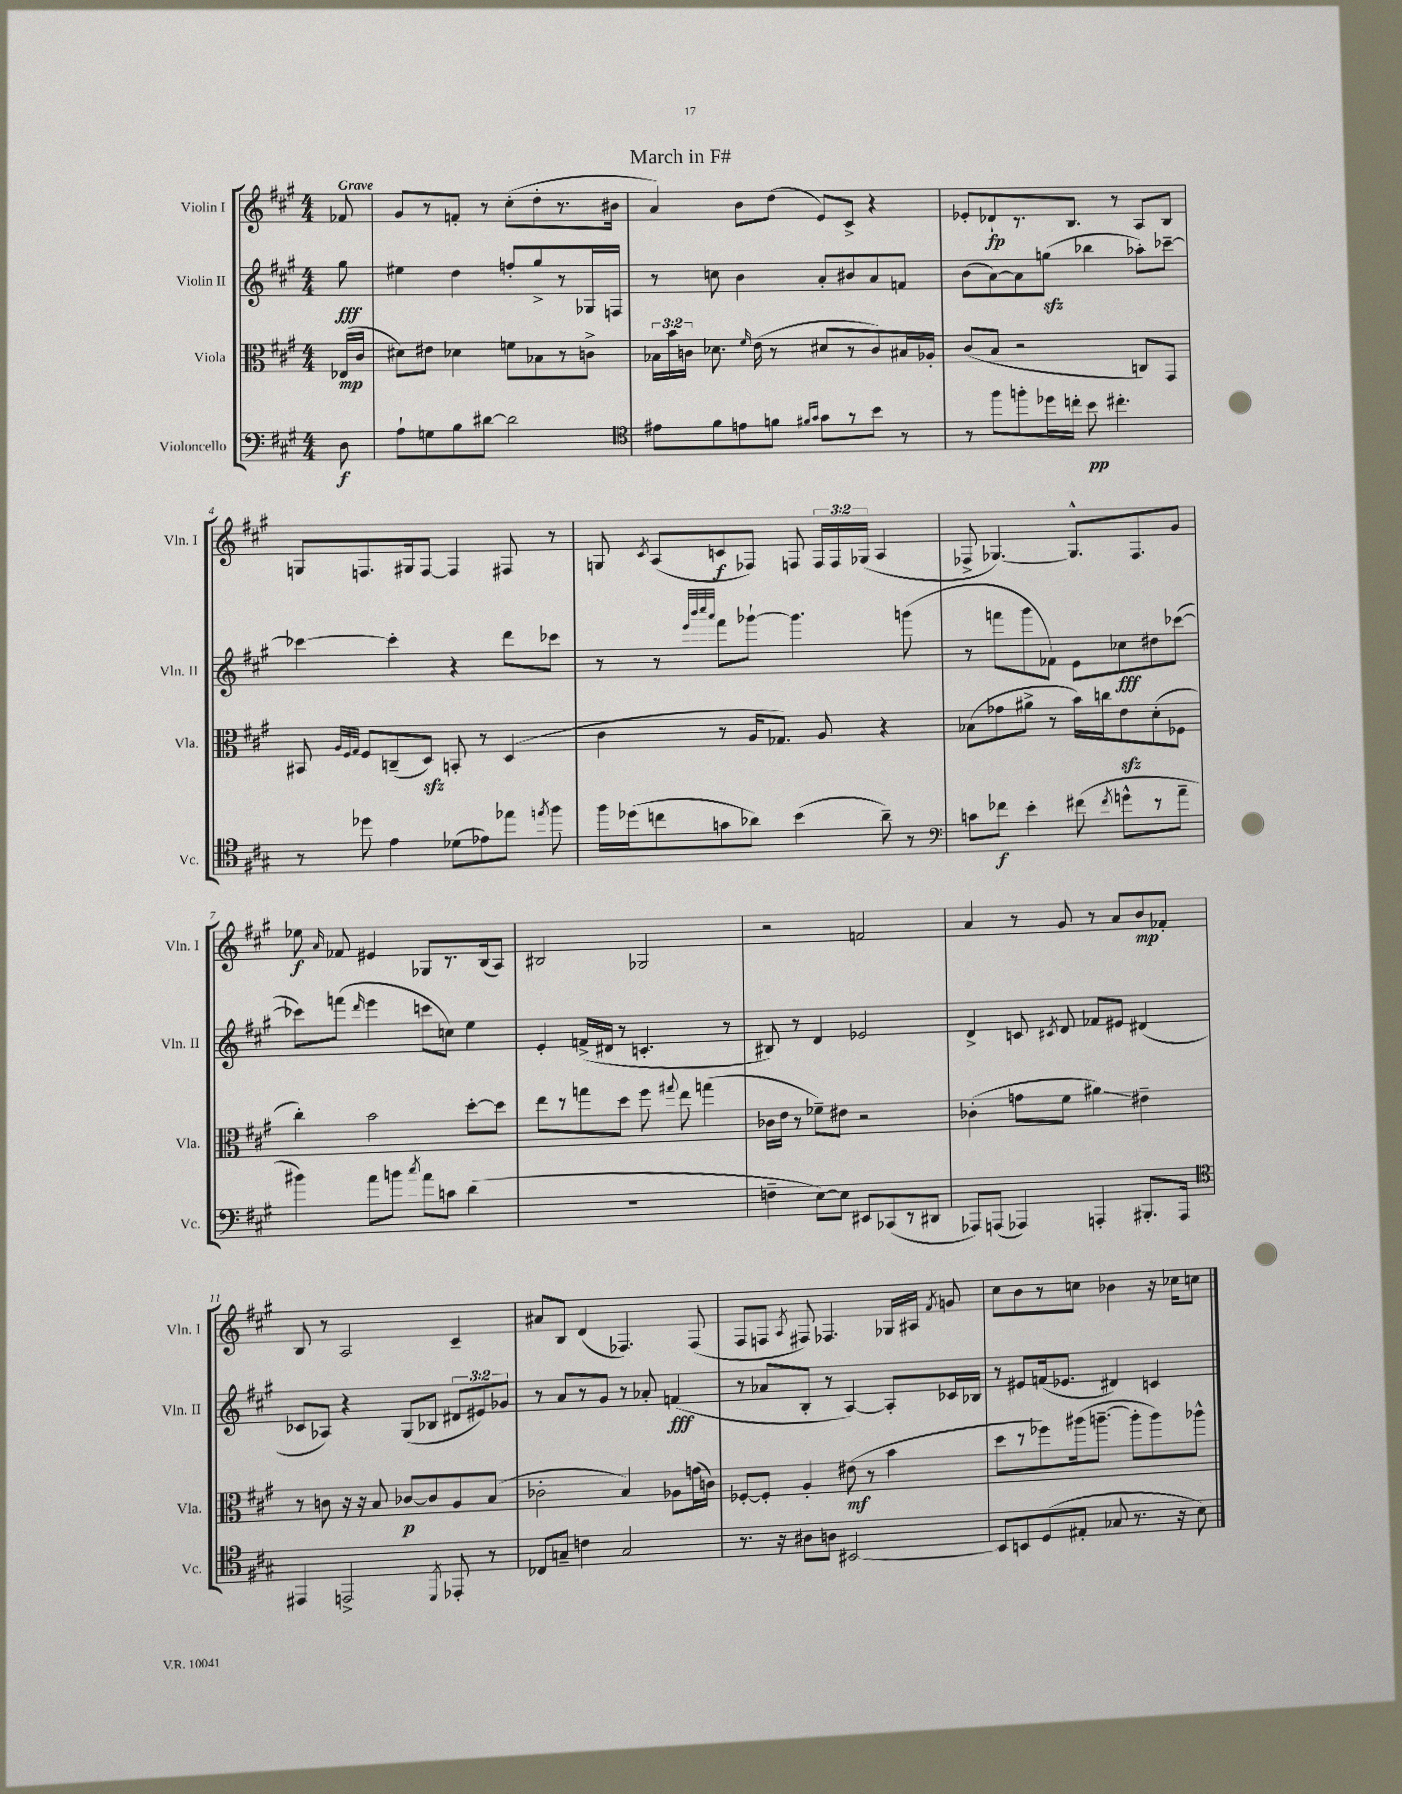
\header { title = "March in F#" }
<<
\new StaffGroup <<
\new Staff = "s0" \with { instrumentName = "Violin I" shortInstrumentName = "Vln. I" } {
    \clef treble \key a \major \numericTimeSignature \time 4/4 \override Staff.TupletNumber.text = #tuplet-number::calc-fraction-text \partial 8 \tempo "Grave"
    \autoBeamOff fes'8 |
    gis'8[ r8 f'8]-. r8 cis''8[-.( d''8-. r8. bis'16] |
    a'4) b'8[ d''8]( e'8[) cis'8]-> r4 |
    ees'8[-. des'8-!\fp r8. b8.] r8 a8[ b8] |
    g8[ f8. gis16 f8]~ f4 fis8 r8 |
    g8 \acciaccatura { cis'8 } a8[( c'8\f fes8]) f8 \tuplet 3/2 { f16[ f16 ges16]( } a4 |
    fes8-> ges4.~) ges8.[-^ fes8. gis'8] |
    ees''8\f \grace { a'16 } fes'8 eis'4 ges8[ r8. b16( a8]) |
    bis2 ges2 |
    r2 f'2 |
    a'4 r8 gis'8 r8 a'8[ b'8\mp fes'8]-. |
    b8 r8 a2 cis'4-- |
    ais'8[ b8] d'4( fes4.) fes8( |
    fis8[ f8] \acciaccatura { a8 } fis8) fes4. ges16[ ais16] \acciaccatura { fis'8 } g'8 |
    cis''8[ b'8 r8 c''8] bes'4 r16 ces''16[ c''8] \bar "|." |
}
\new Staff = "s1" \with { instrumentName = "Violin II" shortInstrumentName = "Vln. II" } {
    \clef treble \key a \major \numericTimeSignature \time 4/4 \override Staff.TupletNumber.text = #tuplet-number::calc-fraction-text \partial 8
    \autoBeamOff gis''8\fff |
    eis''4 d''4 f''8[-. gis''8-> r8 ges16 f16] |
    r8 c''8 b'4 a'8[-. bis'8 a'8 f'8] |
    b'8[( a'8~) a'8 g''8]\sfz( bes''4 aes''8[-.) ces'''8]~-- |
    ces'''4~ ces'''4-. r4 d'''8[ ces'''8] |
    r8 r8 \grace { e'''32[ b'''32 cis''''32 a'''32] } fis'''8[ ges'''8]~-! ges'''4. g'''8( |
    r8 f'''8[ gis'''8 fes'8]) e'8[ ces''8\fff dis''8 ces'''8]~( |
    ces'''8[) f'''8]( \grace { d'''16 } e'''4 c'''8[ c''8]) e''4 |
    e'4-. f'16[->( dis'16] r8 c'4.-. r8 |
    bis8) r8 d'4 ees'2 |
    d'4-> c'8 \acciaccatura { cis'8 } d'8 fes'8[ eis'8] dis'4( |
    ces'8[ aes8]) r4 gis8[( bes8] \tuplet 3/2 { dis'8[ eis'8) ges'8] } |
    r8 a'8[ r8 gis'8] r8 aes'8-. f'4\fff( |
    r8 aes'8[ b8]-. r8 a4~) a8[-. ces'16 bes16] |
    r8 eis'8[ f'16( ees'8.] dis'4) c'4 \bar "|." |
}
\new Staff = "s2" \with { instrumentName = "Viola" shortInstrumentName = "Vla." } {
    \clef alto \key a \major \numericTimeSignature \time 4/4 \override Staff.TupletNumber.text = #tuplet-number::calc-fraction-text \partial 8
    \autoBeamOff ees16[\mp( cis'16] |
    dis'8[) eis'8] des'4 f'8[ bes8 r8 c'8]-> |
    \tuplet 3/2 { bes16[ b'16 c'16] } des'8. \grace { fis'16 } e'16( r8 dis'8[ r8 c'8) bis16 aes16]-. |
    cis'8[( b8] r2 c8[) gis,8] |
    bis,8 \grace { a32[ fis32 gis32] } fis8[ c8--( d8]\sfz) b,8-. r8 d4( |
    cis'4 r8 a16[ ges8.]) a8 r4 |
    bes8[( ges'8 ais'8]-> r8 b'16[) c''16 e'8\sfz d'8-.( fes8] |
    cis''4-.) b'2 d''8[~-. d''8] |
    e''8[ r8 g''8 d''8] fis''8 \appoggiatura { gis''8 } e''8 g''4( |
    ces'16[ e'16] r8 fes'8[--) eis'8] r2 |
    ces'4-.( g'8[ fis'8] ais'4\glissando) eis'4-- |
    r8 c'8 r16 r16 b8 ces'8[~\p ces'8 a8 b8]( |
    ces'2-. b4) aes8[ g'16( c'16]) |
    fes8[~-. fes8]-. a4-. eis'8\mf( r8 b'4 |
    d''8[ r8 fes''8) ais''16( a''8.]~-- a''8[-. a''8) aes''8]-^ \bar "|." |
}
\new Staff = "s3" \with { instrumentName = "Violoncello" shortInstrumentName = "Vc." } {
    \clef bass \key a \major \numericTimeSignature \time 4/4 \partial 8
    \autoBeamOff d8\f |
    a8[-! g8 b8 dis'8]~ dis'2 |
    \clef tenor eis'8[ fis'8 e'8 f'8] \grace { fis'16[ gis'16] } gis'8[ r8 b'8] r8 |
    r8 fis''8[ f''8-. des''16 c''16]-. b'8\pp cis''4.-. |
    r8 des''8 e'4 des'8[( ees'8) ees''8] \acciaccatura { e''8 } fis''8 |
    fis''16[ des''16( c''8 g'8 aes'8]) b'4( aes'8--) r8 |
    \clef bass c'8[ fes'8]\f e'4-. fis'8( \acciaccatura { fis'8 } g'8[-^ r8 a'8]-- |
    bis'4) a'8[ b'8] \acciaccatura { cis''8 } a'8[ c'8] d'4( |
    R1 |
    f4-- e8[~) e8] eis,8[ ces,8( r8 dis,8] |
    aes,,8[) a,,8]( aes,,4) a,,4-. bis,,8.[-. a,,16] |
    \clef tenor eis,4 e,2-> \acciaccatura { d,8 } ees,8-. r8 |
    ces8[ g8]-- c'4 g2 |
    r8. r16 ais8[ a8] bis,2~ |
    bis,8[ b,8 d8( eis8]-. ges8 r8. r16 b8) \bar "|." |
}
>>
>>
